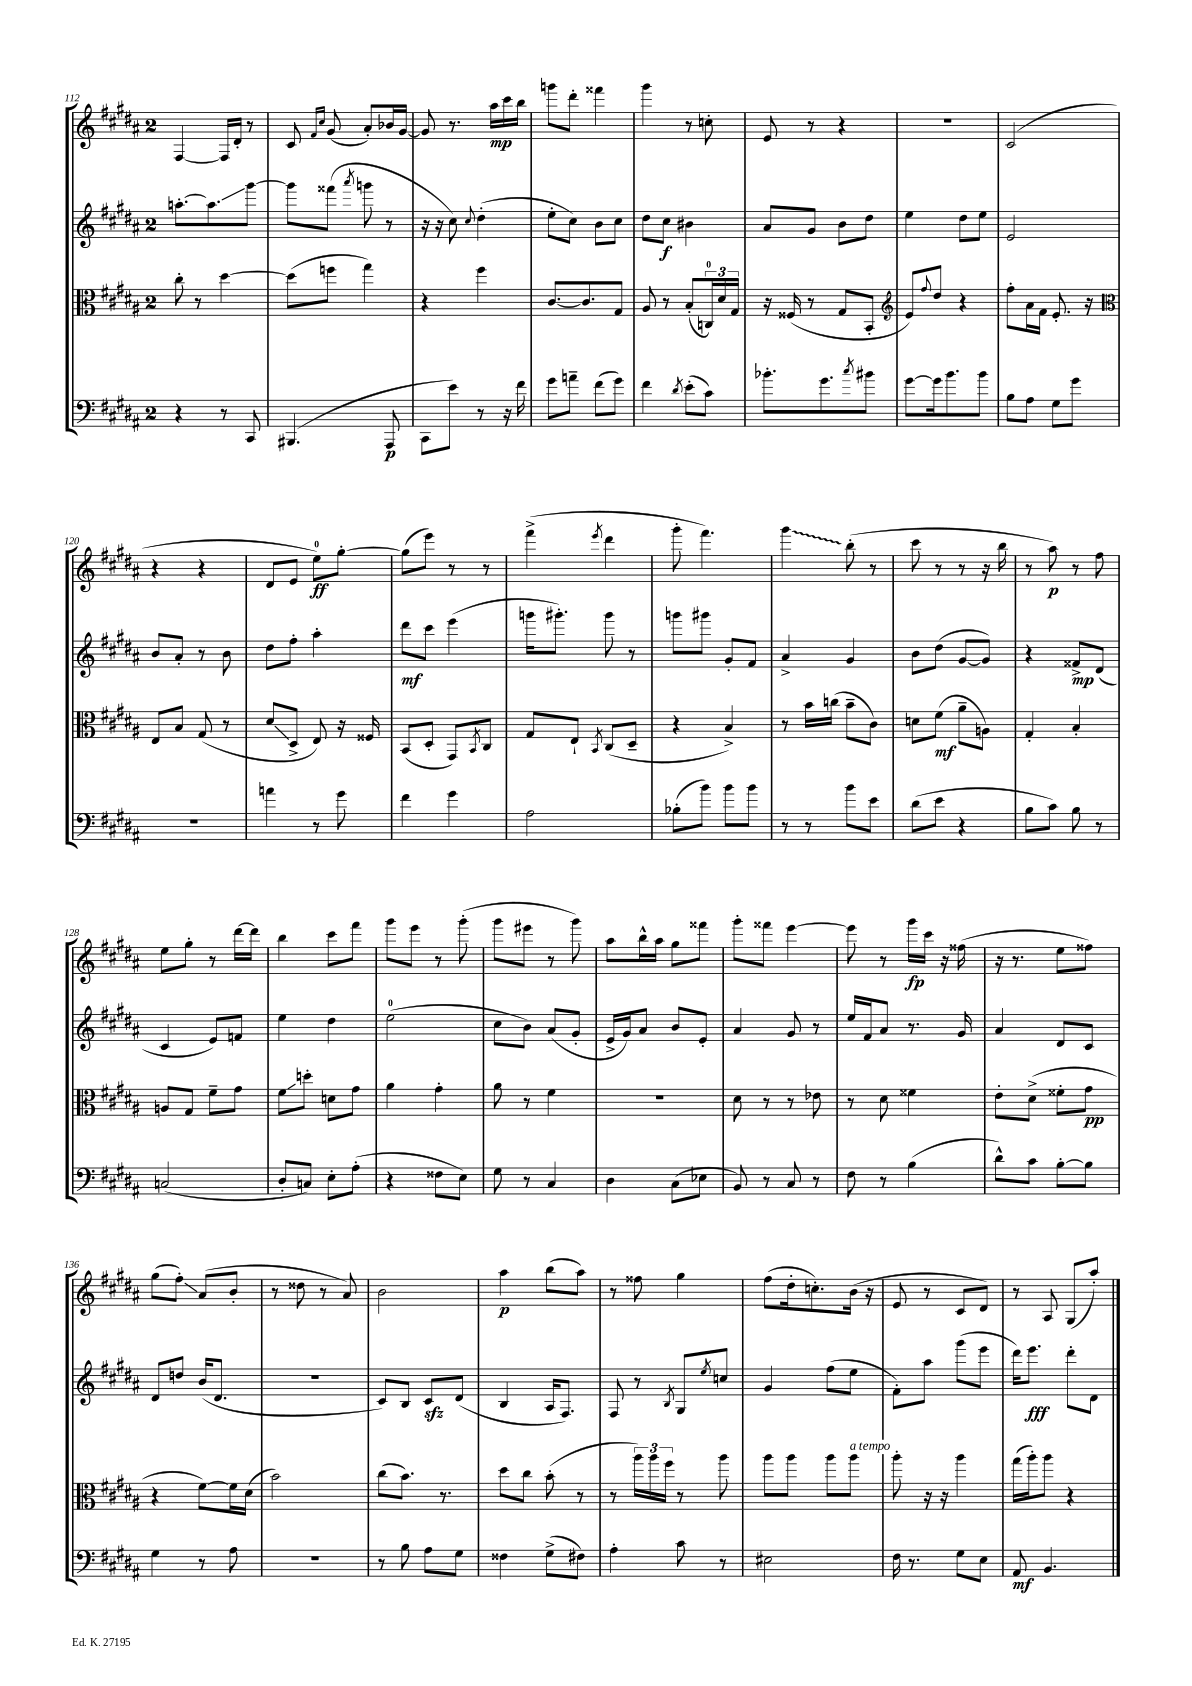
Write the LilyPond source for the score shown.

<<
\new StaffGroup <<
\new Staff = "s0" {
    \clef treble \key b \major \once \override Staff.TimeSignature.style = #'single-digit \time 2/4
    fis4~ fis16 dis'16-. r8 |
    cis'8 \grace { fis'16 cis''16 } gis'8( ais'8-.) bes'16 gis'16~ |
    gis'8 r8. ais''16\mp cis'''16 b''16 |
    g'''8 dis'''8-. fisis'''4 |
    gis'''4 r8 c''8-. |
    e'8 r8 r4 |
    R2 |
    cis'2( |
    r4 r4 |
    dis'8 e'8 e''8-0\ff) gis''8~-. |
    gis''8( e'''8) r8 r8 |
    fis'''4->( \acciaccatura { e'''8 } dis'''4 |
    gis'''8-. fis'''4.) |
    \once \override Glissando.style = #'zigzag gis'''4\glissando b''8-.( r8 |
    cis'''8 r8 r8 r16 b''16 |
    r8 ais''8\p) r8 fis''8 |
    e''8 gis''8-. r8 dis'''16~ dis'''16 |
    b''4 cis'''8 fis'''8 |
    gis'''8 e'''8 r8 gis'''8-.( |
    gis'''8 eis'''8 r8 gis'''8) |
    ais''8 b''16-^ ais''16 gis''8 fisis'''8 |
    gis'''8-. fisis'''8 e'''4~ |
    e'''8 r8 gis'''16\fp cis'''16 r16 fisis''16( |
    r16 r8. e''8 fisis''8) |
    gis''8( fis''8-.\glissando) ais'8( b'8-. |
    r8 disis''8 r8 ais'8) |
    b'2 |
    ais''4\p b''8( ais''8) |
    r8 fisis''8 gis''4 |
    fis''8( dis''16-. c''8.-.) b'16( r16 |
    e'8 r8 cis'8 dis'8) |
    r8 ais8 gis8( ais''8-.) \bar "|." |
}
\new Staff = "s1" {
    \clef treble \key b \major \once \override Staff.TimeSignature.style = #'single-digit \time 2/4
    a''8.~-. a''8.\glissando gis'''8~ |
    gis'''8 fisis'''8( \acciaccatura { ais'''8 } g'''8 r8 |
    r16 r16 cis''8) \appoggiatura { cis''8 } dis''4-.( |
    e''8-. cis''8) b'8 cis''8 |
    dis''8 cis''8\f bis'4 |
    ais'8 gis'8 b'8 dis''8 |
    e''4 dis''8 e''8 |
    e'2 |
    b'8 ais'8-. r8 b'8 |
    dis''8 fis''8-. ais''4-. |
    dis'''8\mf cis'''8 e'''4( |
    g'''16 gis'''8.-.) gis'''8 r8 |
    g'''8 gis'''8 gis'8-. fis'8 |
    ais'4-> gis'4 |
    b'8 dis''8( gis'8~ gis'8) |
    r4 fisis'8->\mp dis'8( |
    cis'4 e'8) f'8 |
    e''4 dis''4 |
    e''2-0( |
    cis''8 b'8) ais'8( gis'8-. |
    e'16-> gis'16) ais'8 b'8 e'8-. |
    ais'4 gis'8 r8 |
    e''16 fis'16 ais'8 r8. gis'16 |
    ais'4 dis'8 cis'8 |
    dis'8 d''8 b'16( dis'8. |
    R2 |
    cis'8) b8 cis'8\sfz dis'8( |
    b4 ais16 fis8.) |
    fis8 r8 \acciaccatura { b8 } gis8 \acciaccatura { e''8 } c''8 |
    gis'4 fis''8( e''8 |
    fis'8-.) ais''8 gis'''8( e'''8 |
    dis'''16) e'''8.\fff dis'''8-. dis'8 \bar "|." |
}
\new Staff = "s2" {
    \clef alto \key b \major \once \override Staff.TimeSignature.style = #'single-digit \time 2/4
    cis''8-. r8 dis''4~ |
    dis''8( f''8 gis''4) |
    r4 fis''4 |
    cis'8.~ cis'8. gis8 |
    ais8 r8 b8-.( \tuplet 3/2 { c16-0) dis'16 gis16 } |
    r16 fisis16( r8 gis8 b,8-. |
    \clef treble e'8) \appoggiatura { fis''8 } dis''8 r4 |
    fis''8-. ais'16 fis'16 e'8.-. r16 |
    \clef alto e8 b8 gis8( r8 |
    dis'8\glissando dis8-> e8) r16 fisis16 |
    b,8( dis8-. gis,8) \acciaccatura { b,8 } cis8 |
    gis8 e8-! \acciaccatura { b,8 } cis8( dis8-- |
    r4 b4->) |
    r8 b'16 c''16( b'8-- cis'8) |
    d'8 fis'8\mf( ais'8-- a8) |
    gis4-. b4-. |
    a8 gis8 fis'8-- gis'8 |
    fis'8\glissando d''8-. d'8 gis'8 |
    ais'4 gis'4-. |
    ais'8 r8 fis'4 |
    r2 |
    dis'8 r8 r8 ees'8 |
    r8 dis'8 fisis'4 |
    e'8-. dis'8->( fisis'8-. gis'8\pp |
    r4 fis'8~) fis'16 dis'16( |
    b'2) |
    cis''8( b'8.) r8. |
    dis''8 cis''8 b'8-.( r8 |
    r8 \tuplet 3/2 { ais''16) ais''16 fis''16 } r8 ais''8 |
    ais''8 ais''8 ais''8 ais''8^\markup { \italic "a tempo" } |
    ais''8-. r16 r16 ais''4 |
    gis''16( ais''16-.) ais''8 r4 \bar "|." |
}
\new Staff = "s3" {
    \clef bass \key b \major \once \override Staff.TimeSignature.style = #'single-digit \time 2/4
    r4 r8 cis,8 |
    bis,,4.( ais,,8\p |
    cis,8 e'8) r8 r16 fis'16 |
    gis'8 a'8-- fis'8( gis'8) |
    fis'4 \acciaccatura { dis'8 } e'8-.( cis'8) |
    bes'8.-. gis'8. \acciaccatura { cis''8 } bis'8 |
    gis'8~ gis'16 b'8. b'8 |
    b8 ais8 gis8 gis'8 |
    R2 |
    a'4 r8 gis'8 |
    fis'4 gis'4 |
    ais2 |
    bes8-.( b'8) b'8 b'8 |
    r8 r8 b'8 e'8 |
    dis'8( e'8 r4 |
    b8 cis'8) b8 r8 |
    c2( |
    dis8-. c8) e8-. ais8-.( |
    r4 fisis8 e8) |
    gis8 r8 cis4 |
    dis4 cis8( ees8 |
    b,8) r8 cis8 r8 |
    fis8 r8 b4( |
    dis'8-^) cis'8 b8~-. b8 |
    gis4 r8 ais8 |
    r2 |
    r8 b8 ais8 gis8 |
    fisis4 gis8->( fis8) |
    ais4-. cis'8 r8 |
    eis2 |
    fis16 r8. gis8 e8 |
    ais,8\mf b,4. \bar "|." |
}
>>
>>
\layout { \context { \Score currentBarNumber = #112 } }
